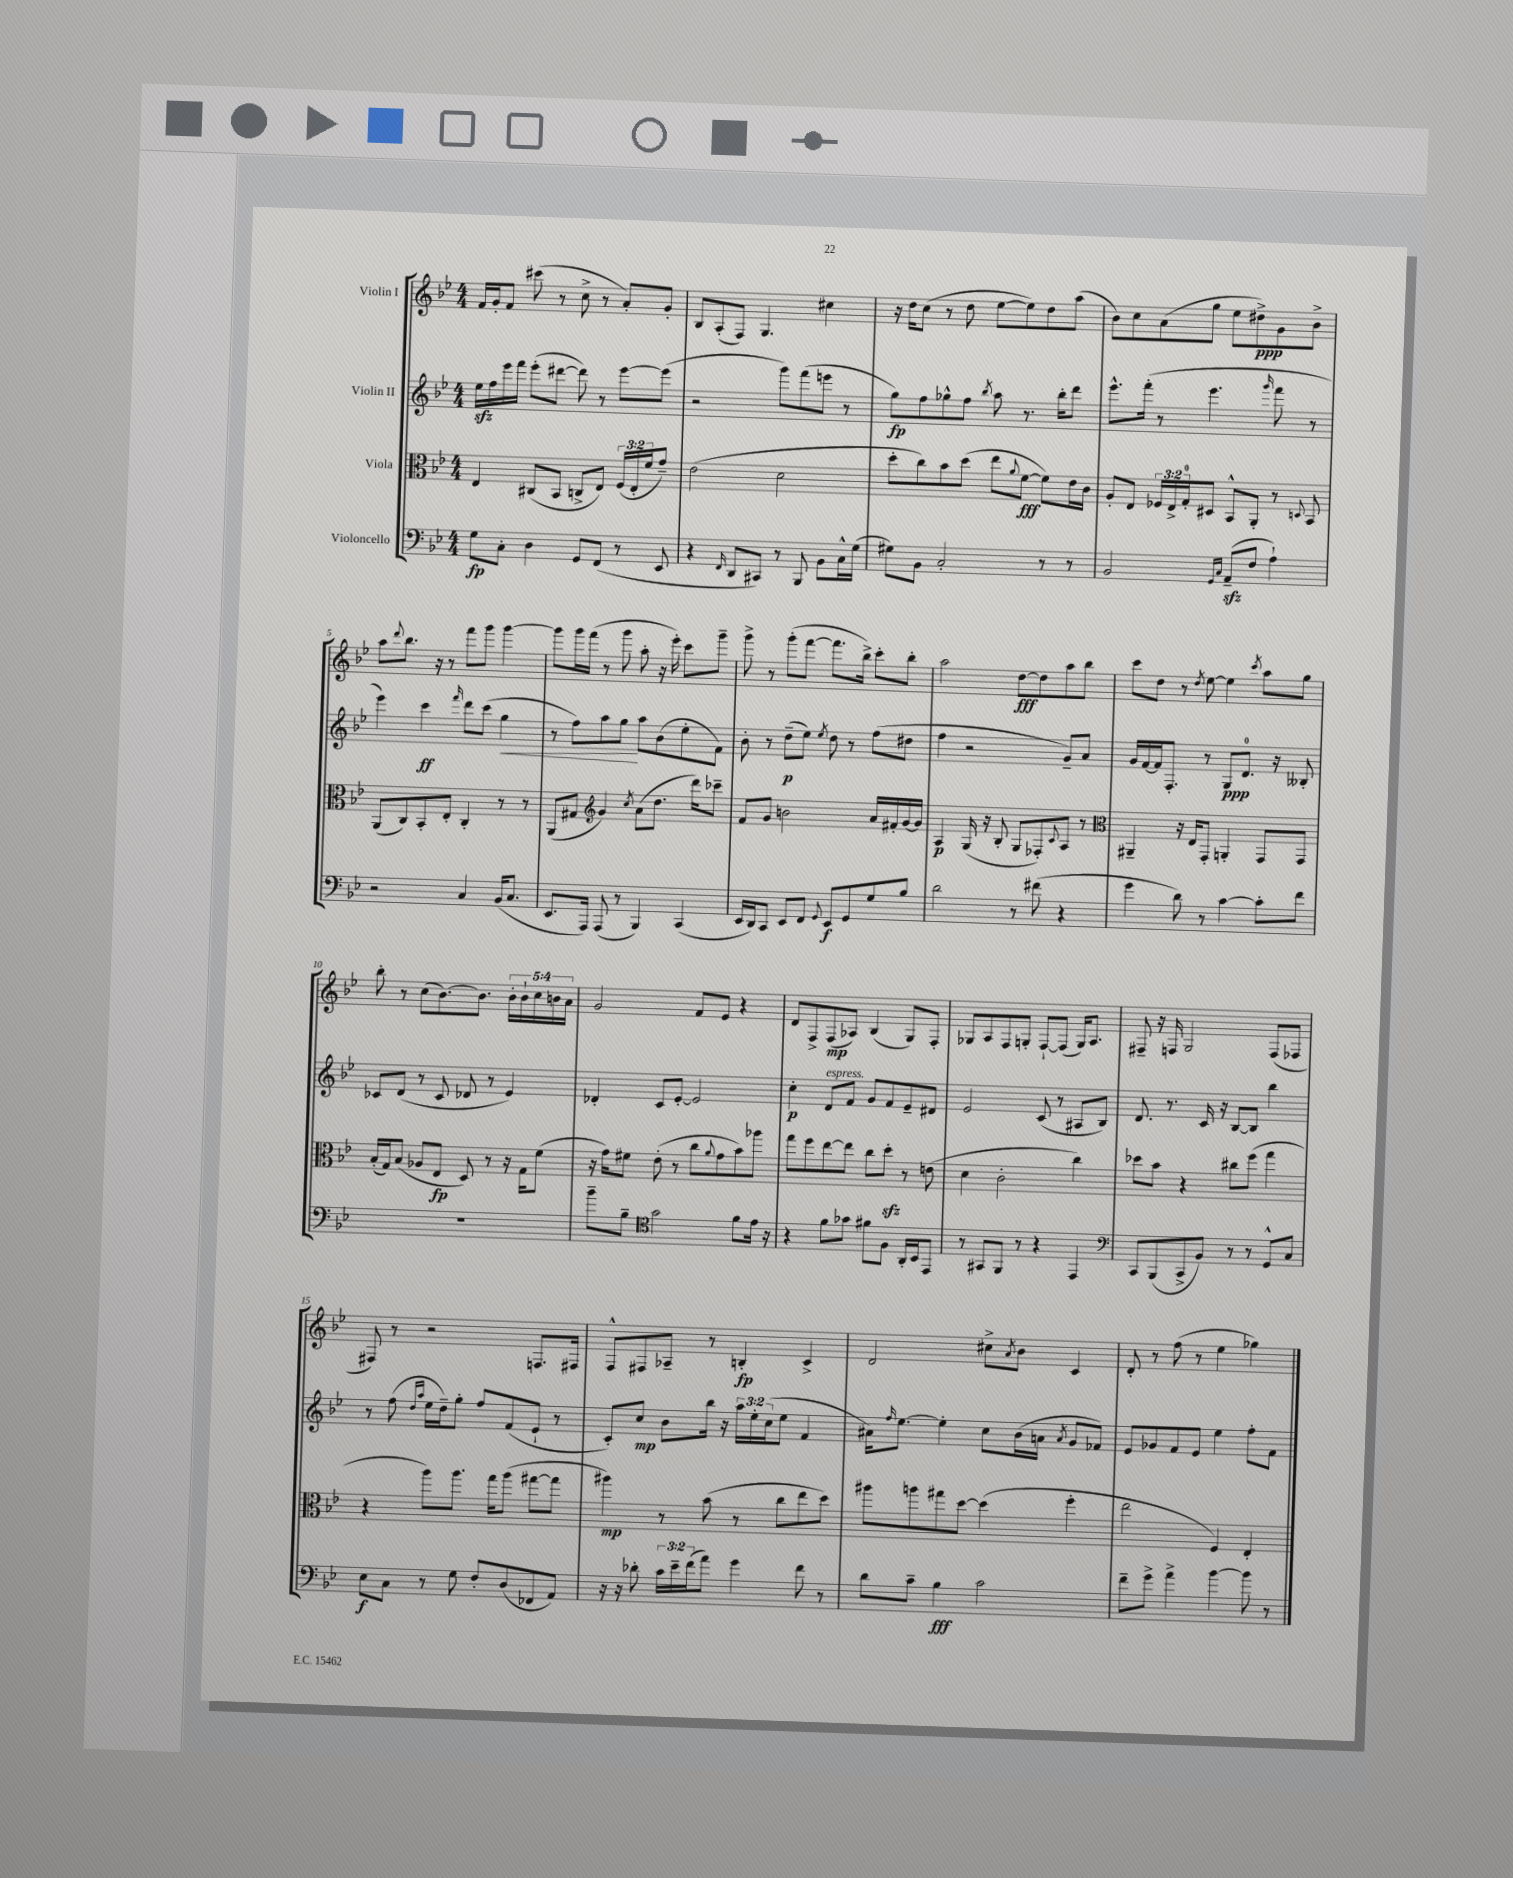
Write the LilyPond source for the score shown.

<<
\new StaffGroup <<
\new Staff = "s0" \with { instrumentName = "Violin I" } {
    \clef treble \key bes \major \numericTimeSignature \time 4/4 \override Staff.TupletNumber.text = #tuplet-number::calc-fraction-text
    f'16 g'16-. f'8 cis'''8( r8 c''8-> r8 a'8-.) g'8-. |
    bes8 a8-.( f8) g4. cis''4 |
    r16 d''16 c''8( r8 d''8 ees''8~ ees''8) d''8 a''8( |
    bes'8) c''8 a'8( g''8 ees''8 dis''8->\ppp) g'8 bes'8-> |
    a''8 \appoggiatura { d'''8 } bes''8. r16 r8 f'''8 g'''8 g'''4~ |
    g'''8 g'''16 f'''16( r8 g'''8 a''8-. r16 ees'''16-.) c'''8 g'''8-- |
    g'''8-> r8 g'''8-.( f'''8~ f'''8. bes''16->) c'''8-. bes''8-. |
    a''2 d''8~\fff d''8 a''8 bes''8 |
    c'''8 d''8 r8 \acciaccatura { d''8 } ees''8~ ees''4 \acciaccatura { c'''8 } a''8 g''8 |
    bes''8-. r8 c''8( bes'8.~) bes'8. \tuplet 5/4 { bes'16-. bes'16-! c''16 b'16 a'16 } |
    g'2 f'8 ees'8 r4 |
    d'8 f8-> f8\mp( aes8) bes4( g8) f8-. |
    ges8 a8 f8 g8-. f8~-! f8( g16) a8. |
    fis8-- r16 f16 g2 f8( fes8 |
    fis8) r8 r2 f8. fis16 |
    f8-^ fis8 aes8-- r8 b4-.\fp c'4-> |
    d'2 cis''8-> \acciaccatura { a'8 } bes'8 c'4 |
    d'8-. r8 f''8( r8 ees''4 ges''4) \bar "|." |
}
\new Staff = "s1" \with { instrumentName = "Violin II" } {
    \clef treble \key bes \major \numericTimeSignature \time 4/4 \override Staff.TupletNumber.text = #tuplet-number::calc-fraction-text
    ees''16\sfz f''16 ees'''16 f'''16 ees'''8-.( dis'''8~ dis'''8) r8 ees'''8~ ees'''8( |
    r2 g'''8) f'''8( e'''8 r8 |
    g''8\fp) f''8 ges''8-^ f''8 \acciaccatura { bes''8 } a''8 r8. bes''16-. d'''8 |
    ees'''8.-^ f'''16-.( r8 ees'''4. \grace { g'''16 } f'''8 r8 |
    ees'''4) c'''4\ff \grace { f'''16 } d'''8 c'''8( g''4\< |
    r8 f''8) a''8 g''8\! a''8 bes'8( ees''8-. f'8) |
    bes'8-. r8 d''8--\p( ees''8) \acciaccatura { ees''8 } d''8 r8 f''8( dis''8 |
    f''4 r2 g'8--) a'8 |
    g'16 f'16~ f'16 f8.-. r8 g8\ppp d'8.-0 r16 beses8-. |
    ces'8 d'8( r8 ces'8 des'8 r8 ees'4) |
    des'4-. c'8 ees'8~-. ees'2 |
    c''4-.\p d'8^\markup { \italic "espress." } f'8 g'8 f'8 ees'8-- dis'8 |
    ees'2 c'8( r8 ais8 bes8) |
    d'8. r8. c'16 r16 bes8~ bes8 bes''4 |
    r8 f''8( \grace { d''16 a''16 } ees''16 d''16--) g''8-. f''8 f'8( ees'8-! r8 |
    c'8-.) c''8\mp bes'8 bes''16 r16 \tuplet 3/2 { a''16 ees''16-. c''16( } ees''8 f'4 |
    ais'16) \grace { f''16 } ees''8.~ ees''4-. c''8 bes'16( a'16 \acciaccatura { a'8 } g'8 fes'8) |
    ees'8 ges'8 f'8 ees'8 ees''4 f''8-. f'8 \bar "|." |
}
\new Staff = "s2" \with { instrumentName = "Viola" } {
    \clef alto \key bes \major \numericTimeSignature \time 4/4 \override Staff.TupletNumber.text = #tuplet-number::calc-fraction-text
    ees4 cis8( bes,8 c8-> ees8) \tuplet 3/2 { f16( ees16-. f'16 } g'8--) |
    ees'2( d'2 |
    d''8-. c''8) bes'8 d''8( ees''8 \appoggiatura { a'8 } f'8~\fff f'8) ees'16 c'16 |
    a8-. ees8 \tuplet 3/2 { fes16 ees16-> g16-0-. } dis8 bes,8-^ a,8-. r8 \appoggiatura { d8 } bes,8 |
    a,8( c8) bes,8-. ees8-. c4-. r8 r8 |
    a,8( gis8 \clef treble g'4) \acciaccatura { c''8 } a'8( d''8. d'''16) ces'''8-- |
    f'8 g'8 b'2 a'16 fis'16-. g'16~ g'16 |
    a4\p g16( r16 bes8-. g8 fes8-.) \appoggiatura { c'8 } a8 r8 |
    \clef alto ais,4-- r16 ees16 g,8-. a,4-. g,8 g,8 |
    bes16-.( g16) bes8( aes8 ees8\fp d8) r8 r16 g16 f'8( |
    r16 g'16) fis'8 ees'8-.( r8 c''8 \appoggiatura { a'8 } g'8 bes'8) aes''8 |
    g''8 f''8 ees''8~ ees''8 c''8 d''8-.\sfz r8 e'8( |
    d'4 c'2-. c''4) |
    des''8 bes'8 r4 cis''8 f''8( g''4 |
    r4 a''8) a''8. g''16 a''8( gis''8~ gis''8 |
    ais''4\mp) r8 bes'8( r8 c''8 ees''8 d''8) |
    ais''8 a''8 gis''8 d''8~ d''4( f''4-. |
    ees''2 f4) ees4-. \bar "|." |
}
\new Staff = "s3" \with { instrumentName = "Violoncello" } {
    \clef bass \key bes \major \numericTimeSignature \time 4/4 \override Staff.TupletNumber.text = #tuplet-number::calc-fraction-text
    g8\fp c8-. d4 g,8 f,8( r8 ees,8 |
    r4 \grace { f,16 } d,8 cis,8) r8 bes,,8 bes,8 c16-^ g16( |
    gis8) bes,8 c2-. r8 r8 |
    bes,2 \grace { g,16 c16 } a,8--\sfz( f8 a4-!) |
    r2 c4 bes,16( c8. |
    ees,8. a,,16) a,,8( r8 bes,,4) c,4( |
    ees,16 d,16) c,8 ees,8 f,8 \appoggiatura { g,8 } ees,8\f g,8 g8 bes8 |
    d'2 r8 fis'8( r4 |
    g'4 d'8) r8 c'4~ c'8-. f'8 |
    R1 |
    bes'8-- bes8-- \clef tenor g'2 f'8 ees'16 r16 |
    r4 f'8 ges'8 fis'8 f8 a,16-. bes,16 ees,8 |
    r8 gis,8 f,8 r8 r4 ees,4 |
    \clef bass c,8 bes,,8( c,8-> bes,8) r8 r8 g,8-^ c8 |
    ees8\f c8 r8 g8 f8-. d8( fes,8 a,8) |
    r16 r16 des'8-. \tuplet 3/2 { c'16 ees'16-- f'16( } a'8) g'4 f'8 r8 |
    d'8 c'8-- bes4\fff c'2 |
    f'8-- g'8-> a'4-> bes'4~ bes'8 r8 \bar "|." |
}
>>
>>
